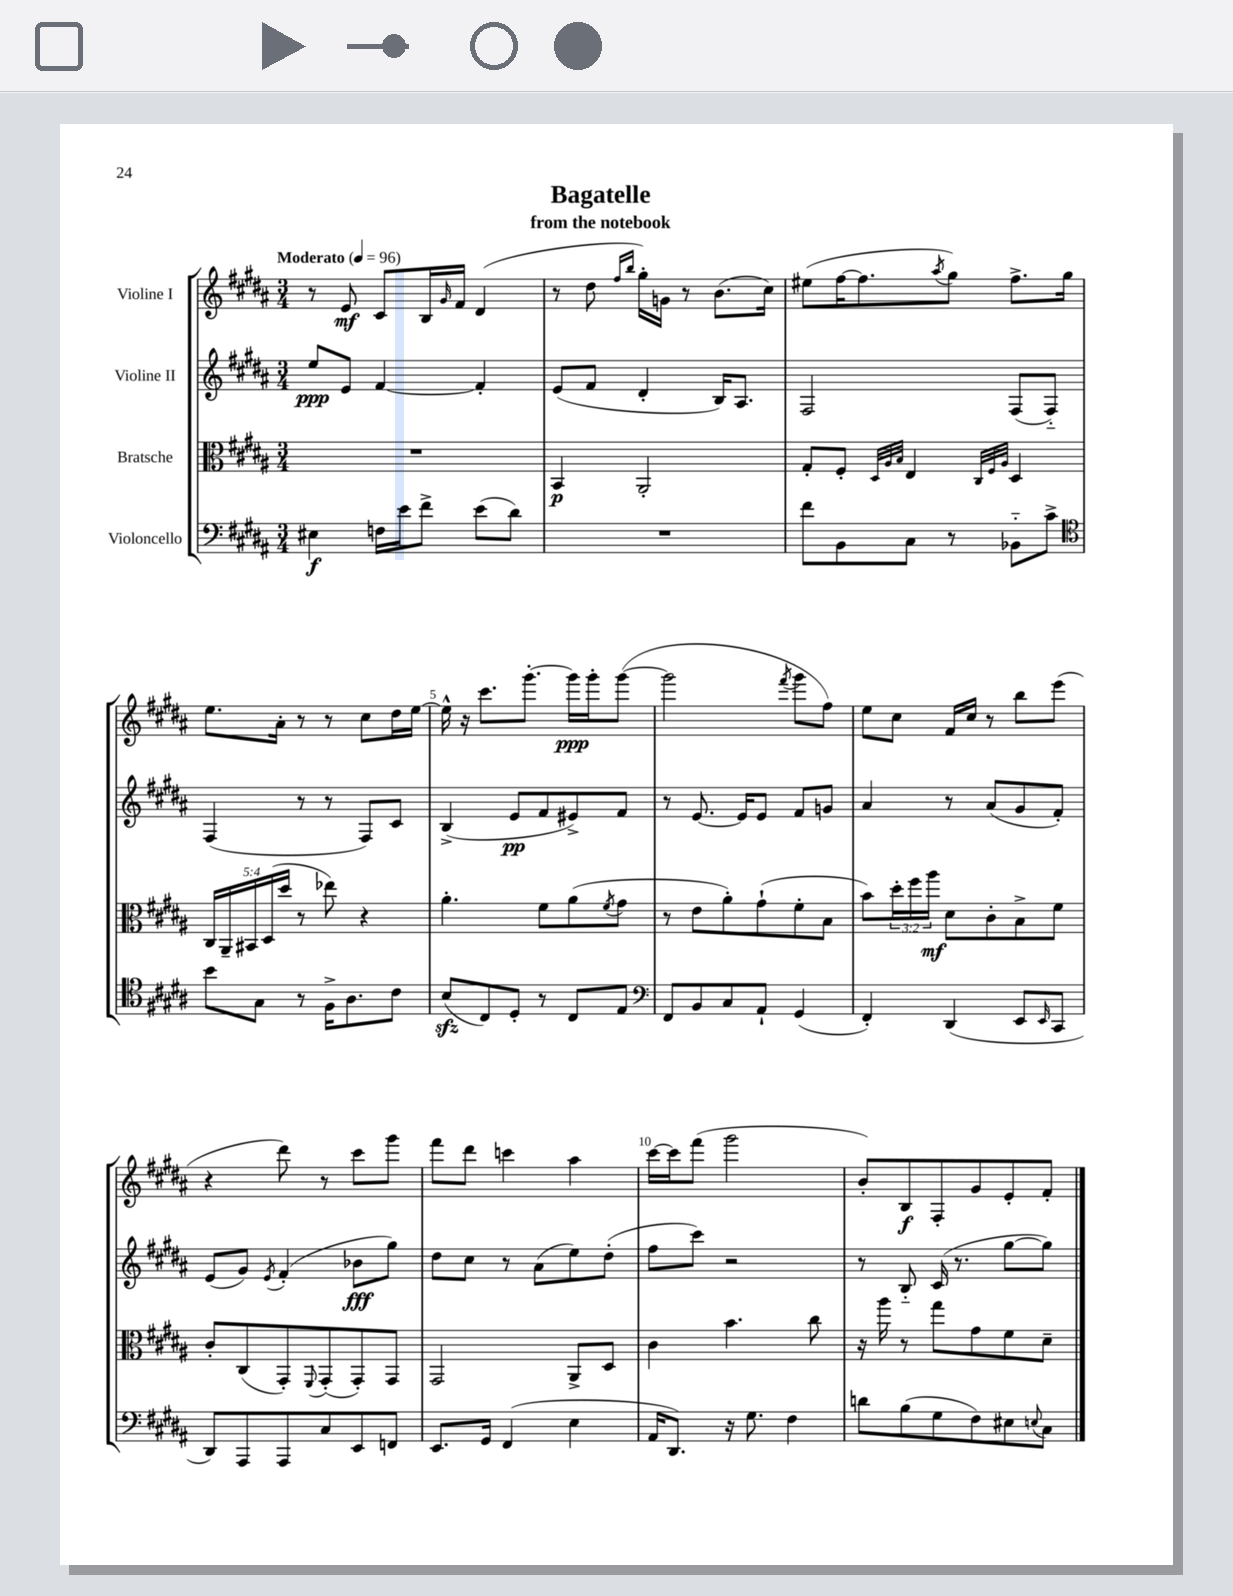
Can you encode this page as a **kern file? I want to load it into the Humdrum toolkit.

**kern	**dynam	**kern	**dynam	**kern	**dynam	**kern	**dynam
*part4	*part4	*part3	*part3	*part2	*part2	*part1	*part1
*staff4	*staff4	*staff3	*staff3	*staff2	*staff2	*staff1	*staff1
*I"Violoncello	*	*I"Bratsche	*	*I"Violine II	*	*I"Violine I	*
*clefF4	*	*clefC3	*	*clefG2	*	*clefG2	*
*k[f#c#g#d#a#]	*	*k[f#c#g#d#a#]	*	*k[f#c#g#d#a#]	*	*k[f#c#g#d#a#]	*
*M3/4	*	*M3/4	*	*M3/4	*	*M3/4	*
*MM96	*	*MM96	*	*MM96	*	*MM96	*
=1	=1	=1	=1	=1	=1	=1	=1
!	!	!	!	!	!	!LO:TX:a:B:t=Moderato	!
4E#X\	f	2.r	.	8ee/L	ppp	8r	.
.	.	.	.	8e/J	.	8e/	mf
16Fn\LL	.	.	.	[4f#/	.	8c#/L	.
16e\J	.	.	.	.	.	.	.
8f#^\J	.	.	.	.	.	16B/L	.
.	.	.	.	.	.	16qqg#/	.
.	.	.	.	.	.	16f#/JJ	.
(8e\L	.	.	.	4f#'/]	.	(4d#/	.
8d#\J)	.	.	.	.	.	.	.
=2	=2	=2	=2	=2	=2	=2	=2
2.r	.	4BB/	p	(8e/L	.	8r	.
.	.	.	.	8f#/J	.	8dd#\	.
.	.	.	.	.	.	16qqff#/LL	.
.	.	.	.	.	.	16qqbb/JJ	.
.	.	2AA#'/	.	4d#'/	.	16gg#'\LL)	.
.	.	.	.	.	.	16gn\JJ	.
.	.	.	.	.	.	8r	.
.	.	.	.	16B/KL)	.	(8.b\L	.
.	.	.	.	8.A#/J	.	.	.
.	.	.	.	.	.	16cc#\Jk)	.
=3	=3	=3	=3	=3	=3	=3	=3
8f#\L	.	8G#'/L	.	2F#/	.	(8ee#X\L	.
8BB\	.	8F#'/J	.	.	.	[16ff#\K	.
.	.	.	.	.	.	8.ff#\]	.
.	.	32qqD#/LLL	.	.	.	.	.
.	.	32qqA#/	.	.	.	.	.
.	.	32qqB/JJJ	.	.	.	.	.
8C#\J	.	4E/	.	.	.	.	.
.	.	.	.	.	.	8qaa#/	.
8r	.	.	.	.	.	8gg#\J)	.
.	.	32qqC#/LLL	.	.	.	.	.
.	.	32qqF#/	.	.	.	.	.
.	.	32qqA#/JJJ	.	.	.	.	.
8BB-X\L	.	4D#/	.	(8F#/L	.	8.ff#^\L	.
8c#^\J	.	.	.	8F#/J)	.	.	.
.	.	.	.	.	.	16gg#\Jk	.
!!LO:LB:g=z
=4	=4	=4	=4	=4	=4	=4	=4
*clefC4	*	*	*	*	*	*	*
8b\L	.	20C#/LL	.	(4F#/	.	8.ee\L	.
.	.	20AA#~/	.	.	.	.	.
.	.	20BB#X/	.	.	.	.	.
8G#\J	.	.	.	.	.	.	.
.	.	(20D#/	.	.	.	.	.
.	.	.	.	.	.	16a#'\Jk	.
.	.	20dd#/JJ	.	.	.	.	.
8r	.	8r	.	8r	.	8r	.
16F#^\KL	.	8ee-X\)	.	8r	.	8r	.
8.A#\	.	.	.	.	.	.	.
.	.	4r	.	8F#/L)	.	8cc#\L	.
8c#\J	.	.	.	8c#/J	.	16dd#\L	.
.	.	.	.	.	.	[16ee\JJ	.
=5	=5	=5	=5	=5	=5	=5	=5
(8Bzz/L	.	4.a#'\	.	(4B^/	.	16ee^^\]	.
.	.	.	.	.	.	16r	.
8C#/)	.	.	.	.	.	8.ccc#\L	.
8D#'/J	.	.	.	8e/L	pp	.	.
.	.	.	.	.	.	[8.ggg#'\J	.
8r	.	8f#\L	.	8f#/	.	.	.
8C#/L	.	(8a#\	.	8e#X^/)	.	16ggg#\LL]	ppp
.	.	.	.	.	.	16ggg#'\J	.
.	.	8qf#/	.	.	.	.	.
8E/J	.	8g#\J	.	8f#/J	.	([8ggg#\J	.
=6	=6	=6	=6	=6	=6	=6	=6
*clefF4	*	*	*	*	*	*	*
8FF#/L	.	8r	.	8r	.	2ggg#\]	.
8BB/	.	8e\L	.	[8.e/	.	.	.
8C#/	.	8a#'\)	.	.	.	.	.
.	.	.	.	16e/KL]	.	.	.
8AA#`/J	.	(8g#`\	.	8e/J	.	.	.
.	.	.	.	.	.	8qfff#/	.
(4GG#/	.	8f#'\	.	8f#/L	.	8ggg#\L	.
.	.	8B\J	.	8gn/J	.	8ff#\J)	.
=7	=7	=7	=7	=7	=7	=7	=7
4FF#'/)	.	8b\L)	.	4a#/	.	8ee\L	.
.	.	24dd#'\L	.	.	.	8cc#\J	.
.	.	24ff#\	.	.	.	.	.
.	.	24aa#\JJ	mf	.	.	.	.
(4DD#/	.	8d#\L	.	8r	.	16f#/LL	.
.	.	.	.	.	.	16cc#/JJ	.
.	.	8c#'\	.	(8a#/L	.	8r	.
8EE/L	.	8B^\	.	8g#/	.	8bb\L	.
16qqEE/	.	.	.	.	.	.	.
8CC#/J	.	8f#\J	.	8f#'/J)	.	(8eee\J	.
!!LO:LB:g=z
=8	=8	=8	=8	=8	=8	=8	=8
8DD#/L)	.	8c#'/L	.	(8e/L	.	4r	.
8AAA#/	.	(8C#/	.	8g#/J)	.	.	.
.	.	.	.	8qe/	.	.	.
8AAA#/	.	8GG#'/)	.	(4f#'/	.	8ddd#\)	.
.	.	8qqFF#/	.	.	.	.	.
8C#/	.	(8GG#'/	.	.	.	8r	.
8EE/	.	8GG#'/)	.	8b-X\L	fff	8ccc#\L	.
8FFn/J	.	8GG#/J	.	8gg#\J)	.	8ggg#\J	.
=9	=9	=9	=9	=9	=9	=9	=9
8.EE/L	.	2GG#/	.	8dd#\L	.	8fff#\L	.
.	.	.	.	8cc#\J	.	8ddd#\J	.
16GG#/Jk	.	.	.	.	.	.	.
(4FF#/	.	.	.	8r	.	4cccn\	.
.	.	.	.	(8a#\L	.	.	.
4E\	.	8AA#^/L	.	8ee\)	.	4aa#\	.
.	.	8D#/J	.	(8dd#'\J	.	.	.
=10	=10	=10	=10	=10	=10	=10	=10
16AA#/KL	.	4c#\	.	8ff#\L	.	[16ccc#\LL	.
8.DD#/J)	.	.	.	.	.	16ccc#\J]	.
.	.	.	.	8ccc#\J)	.	(8fff#\J	.
16r	.	4.b\	.	2r	.	2ggg#\	.
8.G#\	.	.	.	.	.	.	.
4F#\	.	.	.	.	.	.	.
.	.	8cc#\	.	.	.	.	.
=11	=11	=11	=11	=11	=11	=11	=11
8dn\L	.	16r	.	8r	.	8b'/L)	.
.	.	16aa#\	.	.	.	.	.
(8B\	.	8r	.	8B/	.	8B/	f
8G#\	.	8gg#\L	.	(16c#/	.	8F#'/	.
.	.	.	.	8.r	.	.	.
8F#\)	.	8g#\	.	.	.	8g#/	.
8E#X\	.	8f#\	.	[8gg#\L	.	8e'/	.
8qqEn/	.	.	.	.	.	.	.
8C#\J	.	8d#~\J	.	8gg#\J])	.	8f#'/J	.
==	==	==	==	==	==	==	==
*-	*-	*-	*-	*-	*-	*-	*-
